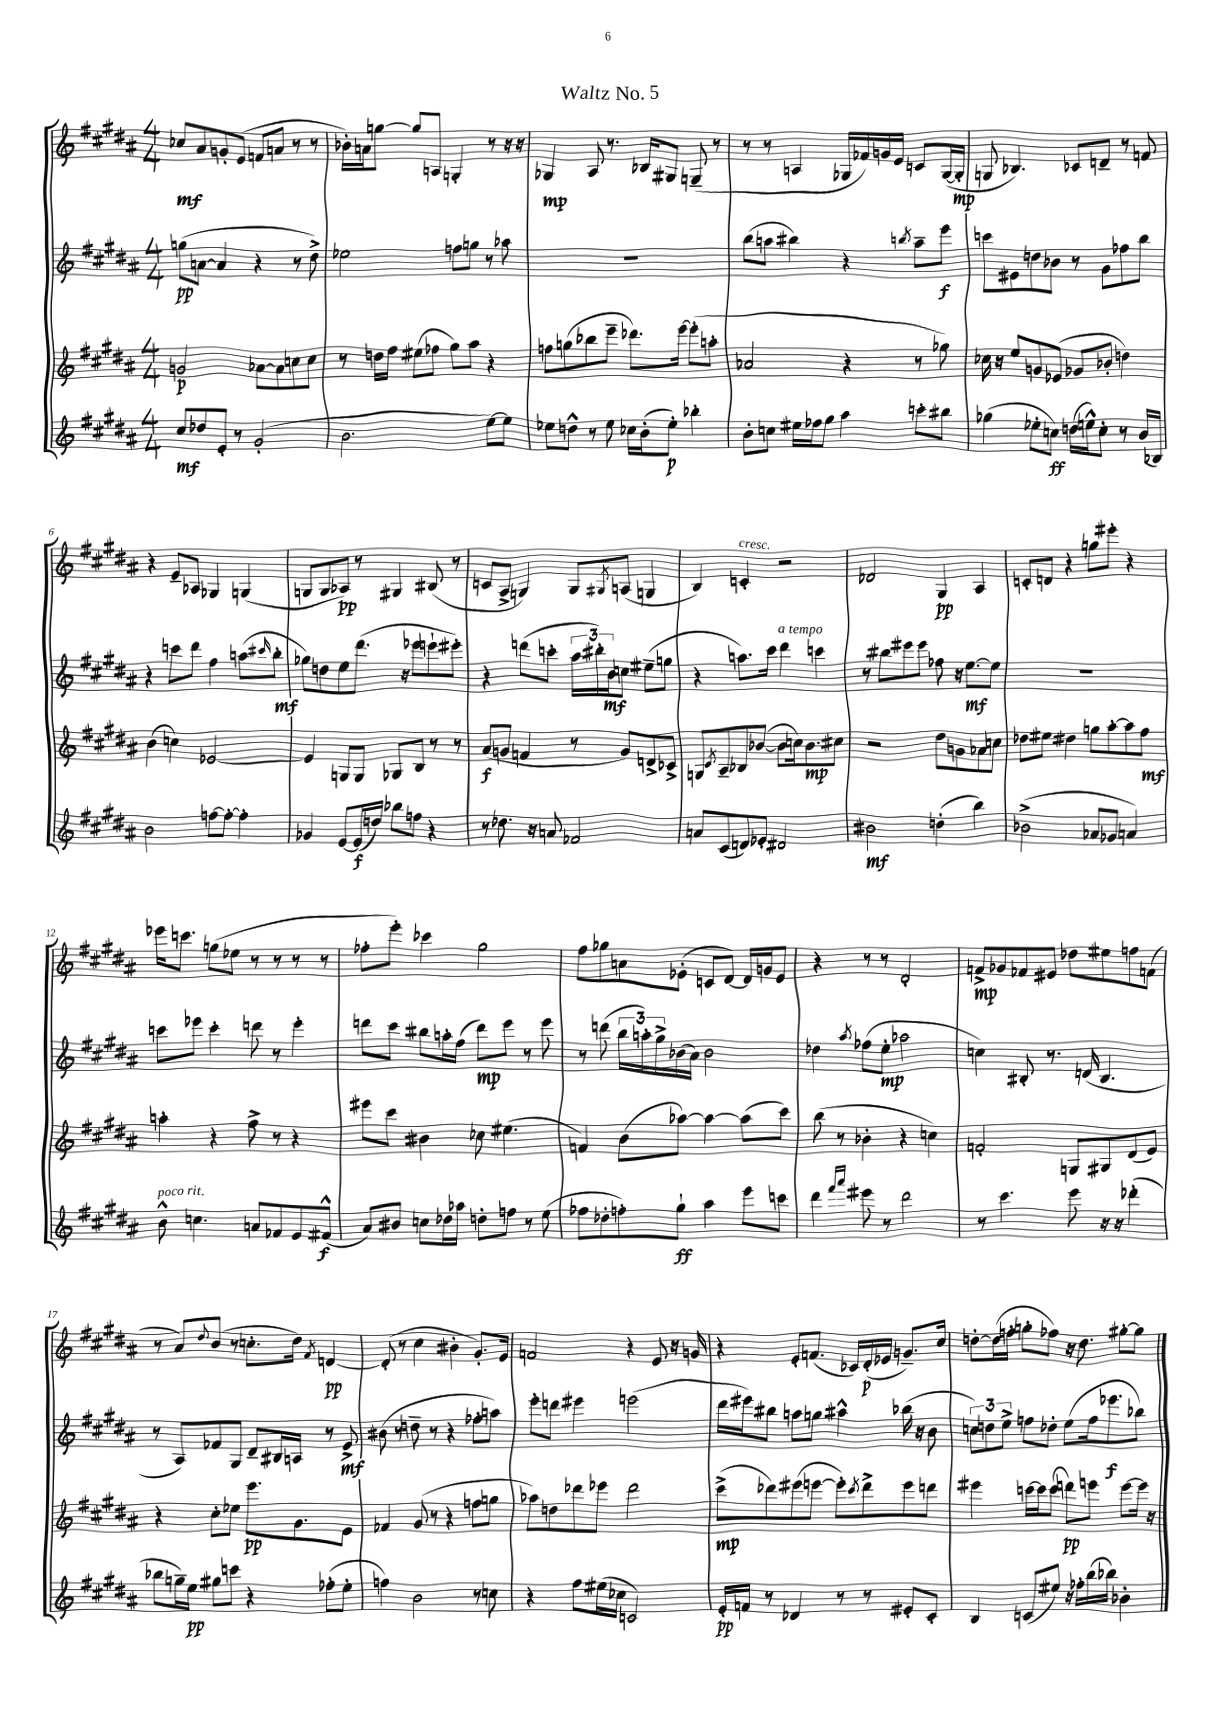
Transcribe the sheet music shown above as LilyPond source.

\header { title = "Waltz No. 5" }
<<
\new StaffGroup <<
\new Staff = "s0" {
    \clef treble \key b \major \numericTimeSignature \time 4/4
    ces''8\mf ais'8 g'8-. e'8( f'8 a'8 r8 r8 |
    bes'16-.) a'16 g''8~ g''8 a8 g4-. r8 r16 r16 |
    ges4\mp ais8 r8. bes16 gis8 g8--( r8 |
    r8 r8 a4 ges16 fes'16) g'16 e'16 c'8 ges16~( ges16-.\mp |
    g8 bes4.) ces'8 d'8-- r8 f'8 |
    r4 e'8-- aes8 ges4 g4( |
    g8 g8 aes8\pp) r8 gis4 bis8( r8 |
    c'8 ais8-> g4) g8 \acciaccatura { gis8 } a8( g4 |
    b4) c'4-.^\markup { \italic "cresc." } r2 |
    des'2 gis4\pp ais4 |
    c'8-. d'8 r4 g''8 eis'''8-. r4 |
    ees'''16 c'''8. g''8( ees''8 r8 r8 r8 r8 |
    fes''8-. e'''8-.) ces'''4 gis''2 |
    fis''8 ges''8 a'8 ees'8-.( c'8 dis'8~) dis'16 g'16 ees'8 |
    r4 r8 r8 dis'2-. |
    f'8->\mp ges'8 fes'8 eis'8 des''8 eis''8 f''8 f'8( |
    r8 ais'8) \appoggiatura { dis''8 } b'8( r8 c''8.-. dis''16) \acciaccatura { fis'8 } d'4~\pp |
    d'8-.( r8 cis''4 bis'4-. gis'8.-.) e'16 |
    f'2 r4 e'8 r16 g'16 |
    r4 e'8-. f'8.( ces'16) dis'16-.\p( ees'16 g'8.--) cis''16 |
    d''8~-. d''16( f''16-. g''8-. fes''8) r16 d''8. gis''8~-. gis''8 \bar "|." |
}
\new Staff = "s1" {
    \clef treble \key b \major \numericTimeSignature \time 4/4
    g''8\pp( a'8~ a'4 r4 r8 dis''8->) |
    ees''2 f''8 g''8 r8 aes''8 |
    R1 |
    b''8( a''8 bis''4) r4 \acciaccatura { b''8 } a''8-- e'''8\f |
    c'''8 eis'8 d''8 bes'8 r8 gis'8 fes''8 b''8 |
    r4 c'''8 dis'''8 fis''4 a''8( \grace { cis'''16 } b''8-.\mf |
    ges''8) d''8 e''8 dis'''8.( r16 ees'''8 e'''8-! eis'''8-.) |
    r4 d'''8( c'''8-. \tuplet 3/2 { ais''16 bis''16-.) b'16\mf } c''8 eis''8--( g''8 |
    r4 a''8.) cis'''16 dis'''4^\markup { \italic "a tempo" } c'''4 |
    r8 bis''8 eis'''8 eis'''8 fes''8 r16 e''8.~\mf e''8 |
    R1 |
    c'''8 ees'''8 c'''4-. d'''8 r8 ees'''4-. |
    d'''8 cis'''8 bis''8 a''16-. fis''16( d'''8\mp) e'''8 r8 e'''8 |
    r8 d'''8( \tuplet 3/2 { b''16 a''16-.) gis''16-> } bes'16( ais'16) bes'2 |
    des''4 \acciaccatura { ais''8 } fes''8( e''8-.\mp aes''2 |
    c''4) bis8-. r8. d'16( bis4. |
    r8 ais8) fes'8 gis8 dis'8-- bis16 a16 r8 e'8->\mf |
    bis'8( r8 d''8-- r8 r4 fes''8-. a''8) |
    e'''8-. d'''8 eis'''4 e'''2( |
    dis'''16 eis'''16) bis''8 a''8 g''8 ais''4-^ bes''16( r16 b'8 |
    \tuplet 3/2 { c''8) d''8 e''8-> } f''8 des''8-. e''8( f''16 ees'''8.\f bes''8) \bar "|." |
}
\new Staff = "s2" {
    \clef treble \key b \major \numericTimeSignature \time 4/4
    g'2\p aes'8~ aes'8 c''8 c''8 |
    r8 d''16 fis''16 eis''8( fes''8 gis''8) ais''8 r4 |
    f''8 g''8( bes''8 e'''8-- des'''8.) e'''16~ e'''8-.( a''8-. |
    aes'2 r4 r8 ges''8) |
    ces''16 r16 e''8 g'8 ees'8( ges'8 bes'8-. d''4) |
    b'4( c''4) ees'2~ |
    ees'4 g8 g8 ges8 b8 r8 r8 |
    ais'8\f( g'8 f'4 r8 g'8) d'8-> ces'8-> |
    g8 \acciaccatura { cis'8 } ais8-- bes8 bes'8~( bes'8 c''16) bes'8.\mp cis''8 |
    r2 dis''8 g'8 aes'8 c''8 |
    des''8 eis''8 dis''4 g''8 ais''8~-. ais''8 fis''8\mf |
    a''4-. r4 fis''8-> r8 r4 |
    eis'''8 cis'''8 bis'4 ces''8 eis''4.( |
    f'4) b'8( aes''8~) aes''4~ aes''8( cis'''8) |
    b''8( r8 bes'4-. r4 c''4) |
    f'2-. g8 gis8 dis'8( e'8) |
    r4 cis''8-. ees''8 e'''8.\pp gis'8. e'8 |
    fes'4 gis'8( r8 r4 f''8 g''8 |
    aes''8) d''8 des'''8 ees'''8 des'''2 |
    cis'''8->\mp( des'''8) eis'''8( e'''8~ e'''8-.) \acciaccatura { cis'''8 } des'''8-> e'''8 d'''8 |
    eis'''4 c'''16~ c'''16 c'''8( d'''8\pp) e'''8 e'''8~ e'''16 r16 \bar "|." |
}
\new Staff = "s3" {
    \clef treble \key b \major \numericTimeSignature \time 4/4
    cis''8\mf des''8 e'8-. r8 gis'2-.( |
    b'2. e''8~) e''8 |
    ees''8 d''8-^ r8 ees''8 ces''16 b'16-.( ees''8-.\p) bes''4-. |
    b'8-. c''8 eis''16 fes''16 gis''8 ais''4 c'''8-. bis''8 |
    ges''4( ees''8-. c''8\ff) d''16( e''16-^) c''8-. r8 b'16( bes16) |
    b'2 f''8~ f''8~-. f''4-. |
    ges'4 e'8~ e'16\f( d''16) bes''8 f''8 r4 |
    r8 des''8. r16 a'8 fes'2 |
    a'8 cis'8( d'8) ees'8-. dis'2 |
    bis'2\mf d''4-.( b''4) |
    bes'2->( aes'8 ges'8 a'4) |
    b'8-^^\markup { \italic "poco rit." } c''4. a'8 fes'8 e'8 fis'8-^\f( |
    ais'8) bis'8 c''8 des''16 aes''16 d''8-. f''8 r8 e''8( |
    fes''8 des''8-. f''8-.) gis''8-!\ff ais''4 e'''8 c'''8 |
    dis'''4 \grace { fis'''16 ais'''16 } eis'''8 r8 dis'''2 |
    r8 cis'''4. e'''8 r16 r16 des'''4-.( |
    bes''8 g''16--) e''16\pp gis''8 c'''8 r4 fes''8-.( e''8-. |
    f''4) b'2 r8 c''8 |
    r4 fis''8 eis''16( ces''16 c'2) |
    e'16-.\pp f'16 r8 des'4 r8 r8 eis'8-. cis'8-. |
    b4 c'8( eis''8) r16 fes''16-. b''16( bes''16) bes'4-. \bar "|." |
}
>>
>>
